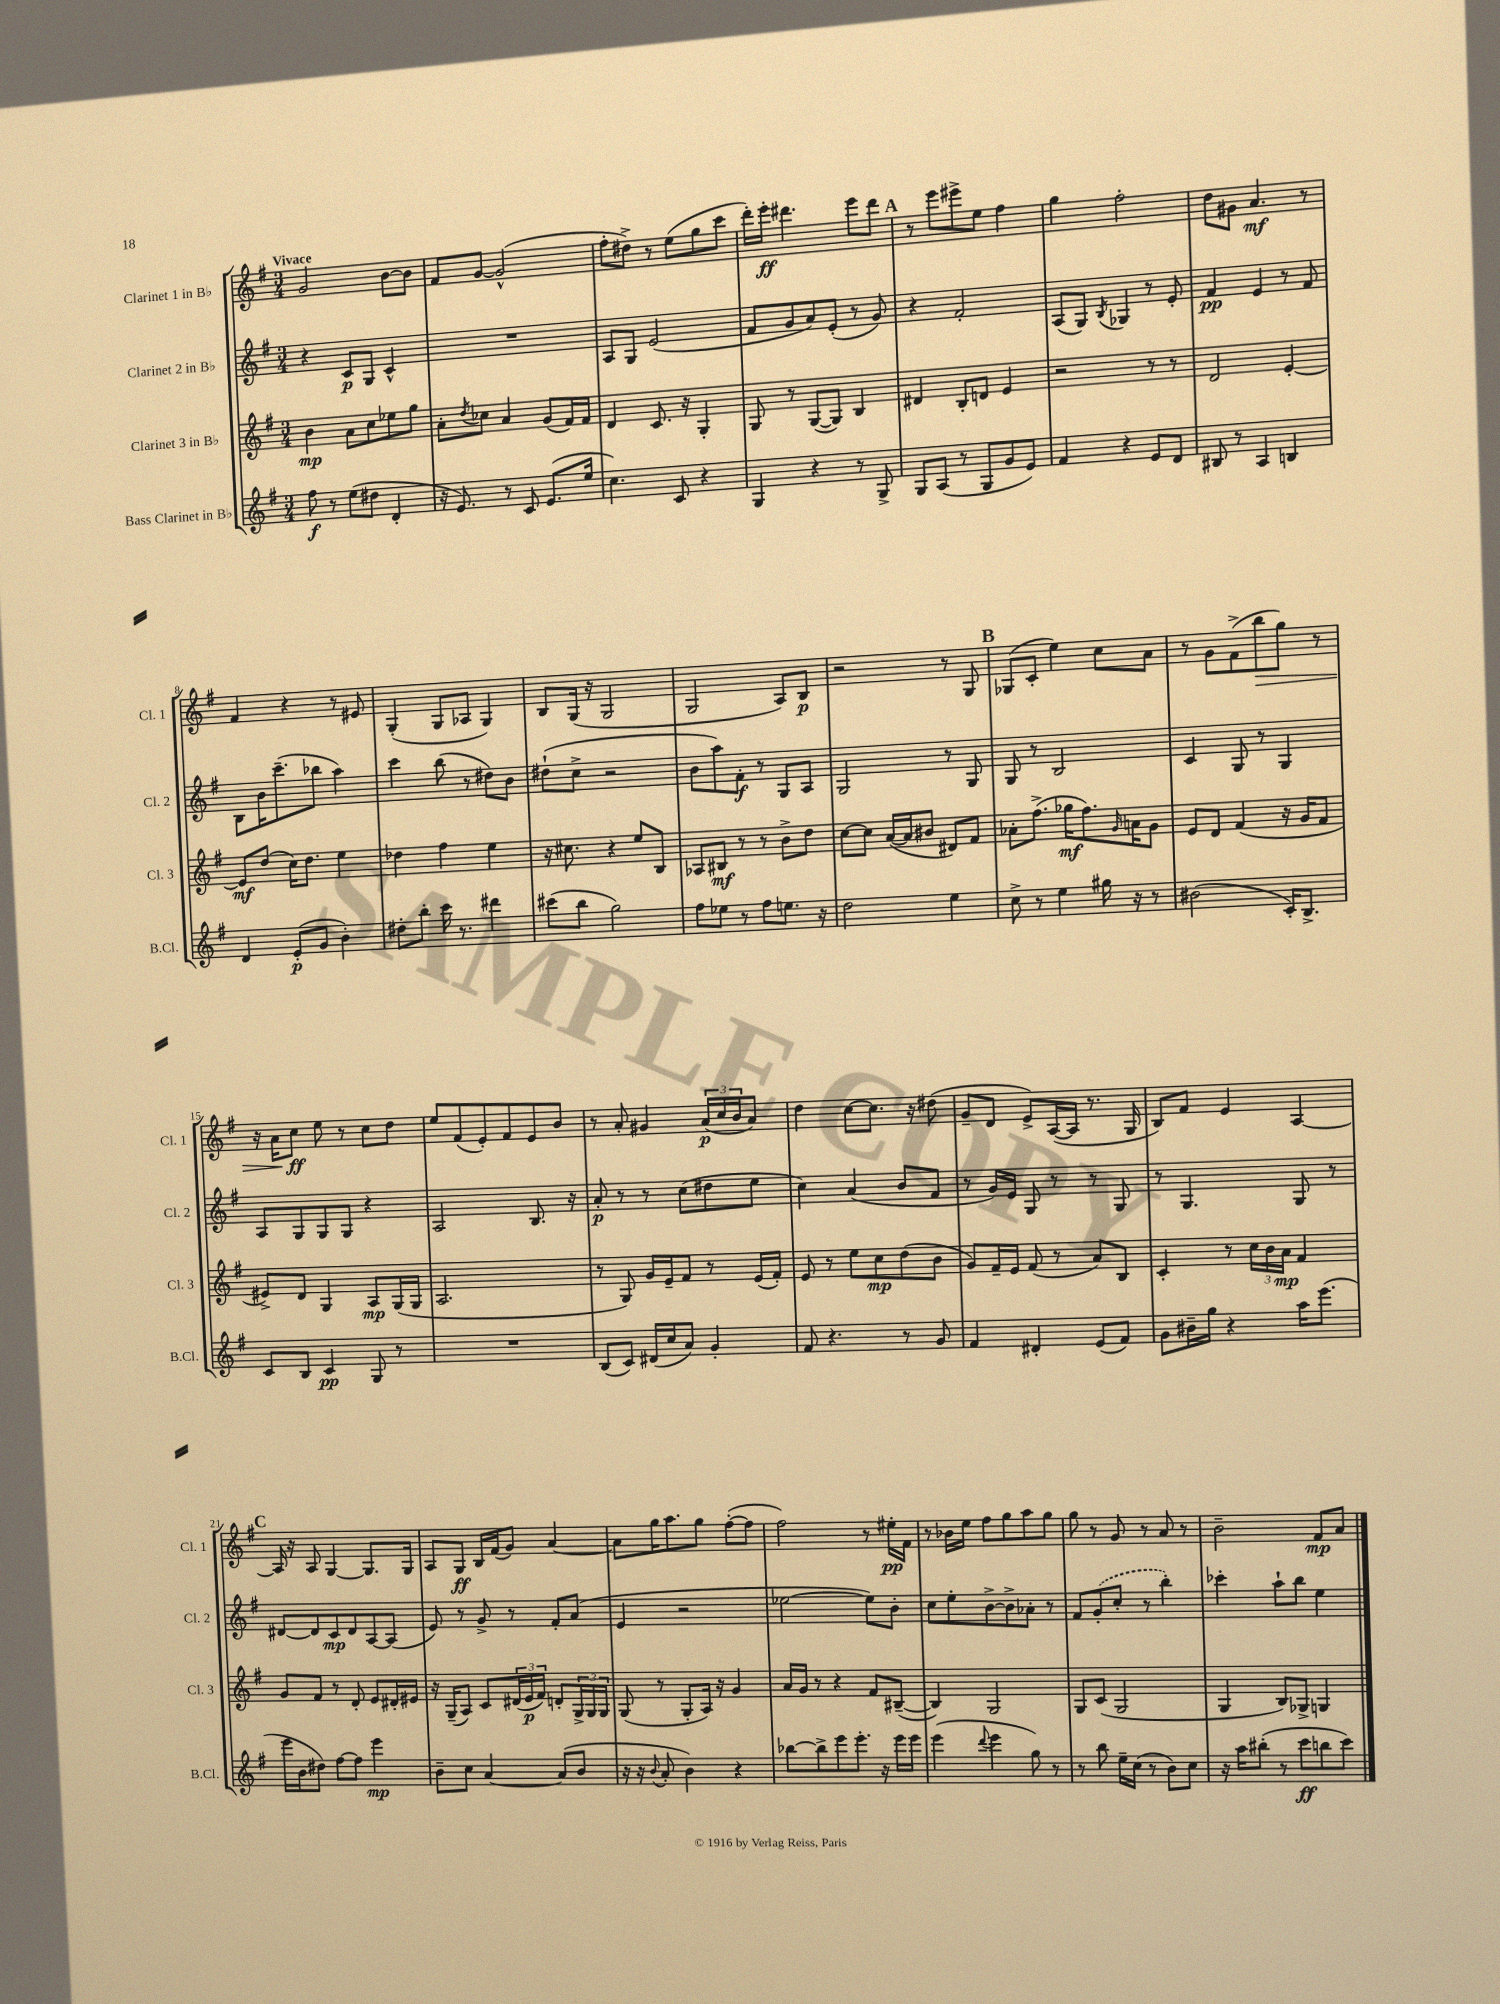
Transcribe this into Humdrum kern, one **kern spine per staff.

**kern	**kern	**kern	**kern
*staff4	*staff3	*staff2	*staff1
*clefG2	*clefG2	*clefG2	*clefG2
*k[f#]	*k[f#]	*k[f#]	*k[f#]
*M3/4	*M3/4	*M3/4	*M3/4
8ff#	4b	4r	2g
8r	.	.	.
(8ee	8a	8c	.
8dd#	8cc	8G	.
4d'	8ee-	4c^^	[8b
.	8gg	.	8b]
=	=	=	=
16r	8a'	2.r	8f#
8.e)	.	.	.
.	8qdd	.	.
.	8cc-	.	[8g
8r	4a	.	(2g^^]
8c	.	.	.
(8.e	(8g	.	.
.	16f#)	.	.
16ee	16f#	.	.
=	=	=	=
4.cc)	4d	8A	8ff#'
.	.	8G	8dd#^)
.	8.c	(2e	8r
8c	.	.	(8ee
.	16r	.	.
4r	4G'	.	8gg
.	.	.	8ccc
=	=	=	=
4G	8G	8f#	16ddd')
.	.	.	16eee'
.	8r	8g	4.ddd#
4r	([8G	8a)	.
.	8G])	(8e'	.
8r	4B	8r	8eee
8G^	.	8g)	8ddd#
=	=	=	=
8G	4d#	4r	8r
(8A	.	.	8eee
8r	8B'	2f#'	8eee#^
8G	8d	.	8ee
8g	4e	.	4ff#
8e)	.	.	.
=	=	=	=
4f#	2r	(8A	4gg
.	.	8G)	.
.	.	8qB	.
4r	.	4G-	2ff#'
8e	8r	8r	.
8d	8r	8e'	.
=	=	=	=
8B#	2d	4f#	8dd
8r	.	.	8g#
4A	.	4e	4.a
4B	[4e'	8r	.
.	.	8f#	8r
=	=	=	=
4d	8e]	8B	4f#
.	(8dd	16b	.
.	.	(8.ccc~	.
(8e'	16cc)	.	4r
.	8.dd	.	.
8g	.	8bb-	.
4b')	4ee	4aa)	8r
.	.	.	8e#
=	=	=	=
8dd#'	4dd-	4ccc	(4G'
8bb'	.	.	.
16ccc	4ff#	(8bb	8G
8.r	.	.	.
.	.	8r	8A-
4ddd#	4ee	8dd#)	4G)
.	.	8b	.
=	=	=	=
(8ccc#	16r	(8dd#`	8B
.	8.cc#	.	.
8bb	.	8cc^	(16G
.	.	.	16r
2gg)	4r	2r	2G
.	8ee	.	.
.	8B	.	.
=	=	=	=
8ff#	8A-	8b	2G
8ee-	8B#	8aa)	.
8r	8r	8f#'	.
8ff#	8r	8r	.
8.ee	8b^	8G	8A)
.	8dd	8A	8B
16r	.	.	.
=	=	=	=
2dd	[8cc	2G	2r
.	8cc]	.	.
.	([16a	.	.
.	16a]	.	.
.	8b#	.	.
4ee	8d#)	8r	8r
.	8f#	8G	8G
=	=	=	=
8cc^	8a-'	8G	(8G-
8r	(8.ff#^	8r	8c'
4ee	.	2B	4ee)
.	16gg-	.	.
.	8.ff#)	.	.
16gg#	.	.	8cc
.	16qqg	.	.
16r	16a	.	.
8r	8g	.	8a
=	=	=	=
(2b#	8e	4c	8r
.	8d	.	8g
.	(4f#	8G	(8f#^
.	.	8r	8bb
16c')	16r	4G	8gg)
8.B^	16g	.	.
.	8f#	.	8r
=	=	=	=
8c	8e#^)	8A	16r
.	.	.	16a
8B	8d	8G	8cc
4c	4G	8G	8ee
.	.	8G	8r
8G	8A	4r	8cc
8r	(16G	.	8dd
.	16G	.	.
=	=	=	=
2.r	2.A	2A	8ee
.	.	.	(8f#
.	.	.	8e')
.	.	.	8f#
.	.	8.B	8e
.	.	.	8b
.	.	16r	.
=	=	=	=
(8B	8r	8a'	8r
8c)	8G)	8r	8a'
(16d#	16g	8r	4g#
16cc	16e~	.	.
8a)	8f#	(8cc	.
4g'	8r	8dd#	(24a
.	.	.	24cc
.	.	.	24b
.	(16e	8ee	8a)
.	16f#')	.	.
=	=	=	=
8f#	8e	4cc)	4dd
4.r	8r	.	.
.	8ee	(4a	[8cc
.	8cc	.	8.cc]
8r	(8dd	8b	.
.	.	.	16r
8g	8b	8f#	(8dd#
=	=	=	=
4f#	8g)	8r	8g~
.	16f#~	16g)	8d
.	16e	16e	.
4d#'	(8f#	8G	8e^)
.	8r	8r	([16A
.	.	.	16A]
(8e	8a)	8r	8.r
8f#)	8B	8G	.
.	.	.	16G
=	=	=	=
8g	4c'	8r	8B)
16b#~	.	4.G	8f#
16gg	.	.	.
4r	8r	.	4e
.	24cc	.	.
.	24b	.	.
.	24a	.	.
16aa	4f#	8G	[4A
(8.eee	.	.	.
.	.	8r	.
=	=	=	=
16eee	8g	[8d#	16A]
16b	.	.	16r
8dd#)	8f#	8d#]	8A
[8ff#	8r	8c	[4G
8ff#]	8d'	8d#	.
4eee	8e	[8A	8.G]
.	16d#'	(8A]	.
.	16e#	.	16G
=	=	=	=
8b~	16r	8e)	8A
.	(16G~	.	.
8cc	8A)	8r	8G
[4a	8c	8g^	16B
.	.	.	(16f#
.	(24d#	8r	8g)
.	24e	.	.
.	24f#)	.	.
(8a]	8d'	8f#'	[4a
8b	24G^	(8a	.
.	24G	.	.
.	24G	.	.
=	=	=	=
16r	(8G	4e	8a]
16r	.	.	.
8qqb	.	.	.
8a'	8r	.	16gg
.	.	.	8.aa
4b)	8G'	2r	.
.	16A)	.	8gg
.	16r	.	.
4r	4g	.	([8ff#'
.	.	.	8ff#]
=	=	=	=
[8bb-	16a	[2ee-	2ff#)
.	16g	.	.
8bb-^]	8r	.	.
8eee	4r	.	.
8.eee'	.	.	.
.	8f#	8ee-])	8r
16r	.	.	.
16eee	([8B#~	8b'	16ee#'
16eee	.	.	16f#
=	=	=	=
(4eee	4B#])	8cc	8r
.	.	8ee'	16b-
.	.	.	16ee
8qqddd	.	.	.
4eee	2G	[8b^	8ff#
.	.	8b^]	8gg
8gg)	.	8a-'	8aa
8r	.	8r	8gg
=	=	=	=
8r	8G	8f#	8gg
8bb	(8c	(8g'	8r
16ee~	2G	8cc'	8g
(16cc	.	.	.
8r	.	8r	8r
8b)	.	4bb')	8a
8cc	.	.	8r
=	=	=	=
16r	4G	4ccc-'	2b~
16aa	.	.	.
(8bb#'	.	.	.
8r	8B)	8aa`	.
8ccc	8G-^	8bb	.
8bb	4G	4ee	8f#
8ccc)	.	.	8a
==	==	==	==
*-	*-	*-	*-
